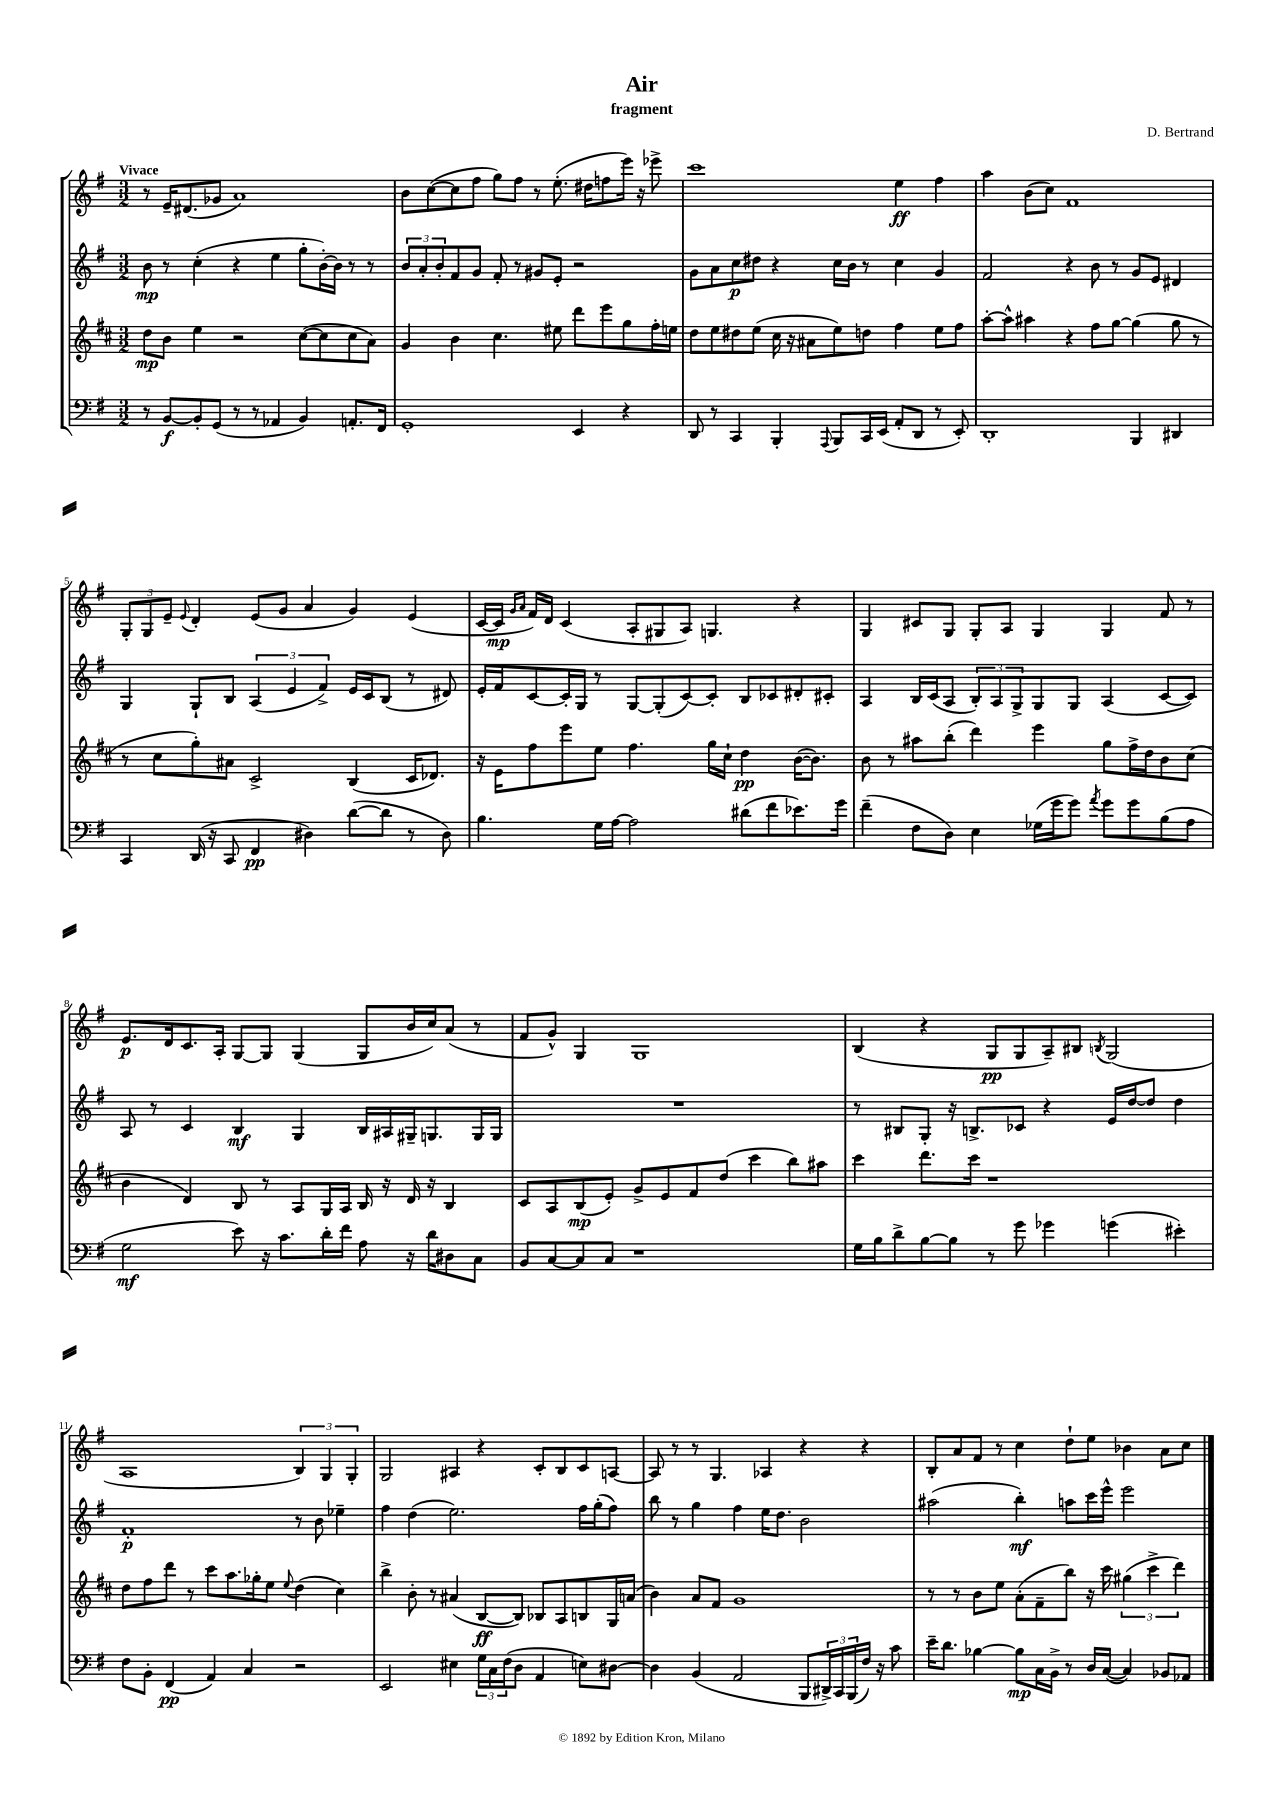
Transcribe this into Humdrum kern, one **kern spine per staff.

**kern	**kern	**kern	**kern
*staff4	*staff3	*staff2	*staff1
*clefF4	*clefG2	*clefG2	*clefG2
*k[f#]	*k[f#c#]	*k[f#]	*k[f#]
*M3/2	*M3/2	*M3/2	*M3/2
8r	8dd\L	8b\	8r
[8BB/L	8b\J	8r	16e~/LK
.	.	.	(8.d#/
8BB'/]	4ee\	(4cc'\	.
(8GG/J	.	.	8g-/J
8r	2r	4r	1a)
8r	.	.	.
4AA-/	.	4ee\	.
4BB/)	([8cc#\L	8gg'\L	.
.	8cc#\]	[16b'\L)	.
.	.	16b\]JJ	.
8.AA'/L	8cc#\	8r	.
.	8a\J)	8r	.
16FF#/Jk	.	.	.
=	=	=	=
1GG'	4g/	12b/L	8b\L
.	.	12a'/	.
.	.	.	([8cc\
.	.	12b'/	.
.	4b\	8f#/	8cc\]
.	.	8g/J	8ff#\J
.	4.cc#\	8f#'/	8gg\L)
.	.	8r	8ff#\J
.	.	8g#/L	8r
.	8ee#\	8e'/J	(8.ee'\
4EE/	8ddd\L	2r	.
.	.	.	16dd#\LK
.	8eee\	.	8ff\
4r	8gg\	.	16eee\Jk)
.	.	.	16r
.	16ff#'\L	.	8eee-^\
.	16ee\JJ	.	.
=	=	=	=
8DD/	8dd\L	8g\L	1ccc
8r	8ee\	8a\	.
4CC/	8dd#\	8cc\	.
.	(8ee\J	8dd#\J	.
4BBB'/	16cc#\	4r	.
.	16r	.	.
.	8a#\L	.	.
8qqAAA/	.	.	.
8BBB/L	8ee\)	16cc\LL	.
.	.	16b\JJ	.
16CC/L	8dd\J	8r	.
(16EE/JJ	.	.	.
8AA'/L	4ff#\	4cc\	4ee\
8DD/J	.	.	.
8r	8ee\L	4g/	4ff#\
8EE'/)	8ff#\J	.	.
=	=	=	=
1DD'	[8aa'\L	2f#/	4aa\
.	8aa^^\]J	.	.
.	4aa#\	.	(8b\L
.	.	.	8cc\J)
.	4r	4r	1f#
.	8ff#\L	8b\	.
.	[8gg\J	8r	.
4BBB/	(4gg\]	8g/L	.
.	.	8e/J	.
4DD#/	8gg\	4d#/	.
.	8r	.	.
=	=	=	=
4CC/	8r	4G/	12G'/L
.	.	.	12G/
.	8cc#\L	.	.
.	.	.	12e~/J
.	.	.	8qqe/
(16DD/	8gg'\)	8G`/L	4d'/
16r	.	.	.
8CC/	8a#\J	8B/J	.
4FF#/	2c#^/	(6A/	(8e/L
.	.	.	8g/J
.	.	6e/	.
4D#\)	.	.	4a/
.	.	6f#^/)	.
([8d\L	(4B/	16e/LL	4g/)
.	.	16c/J	.
8d\]J	.	(8B/J	.
8r	16c#/LK	8r	(4e/
.	8.d-/J)	.	.
8D#\)	.	8d#/)	.
=	=	=	=
4.B\	16r	16e'/LL	[16c/LL
.	16e\LK	16f#/J	16c/]JJ
.	.	.	16qqg/LL
.	.	.	16qqa/JJ
.	8ff#\	[8c/	16f#/LL)
.	.	.	16d/JJ
.	8eee\	16c'/]L	(4c/
.	.	16G/JJ	.
16G\LL	8ee\J	8r	.
[16A\JJ	.	.	.
2A\]	4.ff#\	[8G/L	8A'/L
.	.	(8G'/]	8G#/
.	.	[8c/)	8A/J)
.	16gg\LL	8c'/]J	4.G/
.	16cc#`\JJ	.	.
(8d#\L	4dd\	8B/L	.
8f#\	.	8c-/	.
8.e-\)	([16b\LK	8d#'/	4r
.	8.b\]J)	.	.
.	.	8c#'/J	.
16g\Jk	.	.	.
=	=	=	=
(4f#~\	8b\	4A/	4G/
.	8r	.	.
8F#\L	8aa#\L	16B/LL	8c#/L
.	.	(16c/J	.
8D\J)	(8bb'\J	8A/J	8G/J
4E\	4ddd\)	12B'/L)	8G'/L
.	.	12A/	.
.	.	.	8A/J
.	.	12G^/	.
(16G-\LL	4eee\	8G/	4G/
16g\J	.	.	.
8g\J)	.	8G/J	.
8qa/	.	.	.
8g\L	8gg\L	(4A/	4G/
8g\	16ff#^\L	.	.
.	16dd\J	.	.
(8B\	8b\	[8c/L	8f#/
8A\J	(8cc#\J	8c/]J)	8r
=	=	=	=
2G\	4b\	8A/	8.e/L
.	.	8r	.
.	.	.	16d/k
.	4d/)	4c/	8.c/
.	.	.	16A'/Jk
8e\)	8B/	4B/	[8G/L
16r	8r	.	8G/]J
8.c\L	.	.	.
.	8A/L	4G/	(4G/
16d'\L	16G/L	.	.
16f#\JJ	16A/JJ	.	.
8A\	16B/	16B/LL	8G/L
.	16r	16A#/	.
16r	16d/	16G#~/J	16b/L
16d\LK	16r	8.G/	16cc/J)
8D#\	4B/	.	(8a/J
8C\J	.	16G/L	8r
.	.	16G/JJ	.
=	=	=	=
8BB/L	8c#/L	1.r	8f#/L
[8C/	8A/	.	8g^^/J)
8C/]	(8B/	.	4G/
8C/J	8e'/J)	.	.
1r	8g^/L	.	1G
.	8e/	.	.
.	8f#/	.	.
.	(8dd/J	.	.
.	4ccc#\	.	.
.	8bb\L)	.	.
.	8aa#\J	.	.
=	=	=	=
16G\LL	4ccc#\	8r	(4B/
16B\J	.	.	.
8d^\	.	8B#/L	.
[8B\	8.ddd\L	8G'/J	4r
8B\]J	.	16r	.
.	16ccc#\Jk	8.B^/L	.
8r	1r	.	8G/L
8g\	.	8c-/J	8G/
4g-\	.	4r	8A~/)
.	.	.	8B#/J
.	.	.	8qB/
(4g\	.	16e/LL	(2G/
.	.	[16dd/J	.
.	.	8dd/]J	.
4e#'\)	.	4dd\	.
=	=	=	=
8F#\L	8dd\L	1f#'	1A
8BB'\J	8ff#\	.	.
(4FF#/	8ddd\J	.	.
.	8r	.	.
4AA/)	8ccc#\L	.	.
.	8.aa\	.	.
4C/	.	.	.
.	16gg-'\k	.	.
.	8ee\J	.	.
.	8qqee/	.	.
2r	(4dd\	8r	6B/)
.	.	8b\	.
.	.	.	6G/
.	4cc#\)	4ee-~\	.
.	.	.	6G'/
=	=	=	=
2EE/	4bb^\	4ff#\	2G/
.	8b'\	(4dd\	.
.	8r	.	.
4E#\	(4a#/	2.ee\)	4A#/
24G\LL	[8B/L	.	4r
24C\	.	.	.
(24F#\J	.	.	.
8D\J	8B/]J)	.	.
4AA/	8B-/L	.	8c'/L
.	8A/	.	8B/
8E\L)	8B/	16ff#\LL	8c/
.	.	(16gg'\J	.
[8D#\J	16G/L	8ff#\J)	[8A/J
.	(16a/JJ	.	.
=	=	=	=
4D#\]	4b\)	8bb\	8A/]
.	.	8r	8r
(4BB/	8a/L	4gg\	8r
.	8f#/J	.	4.G/
2AA/	1g	4ff#\	.
.	.	16ee\LK	4A-/
.	.	8.dd\J	.
8BBB/L	.	2b\	4r
24DD#^/L)	.	.	.
24CC/	.	.	.
(24BBB/	.	.	.
16F#/JJ)	.	.	4r
16r	.	.	.
8c\	.	.	.
=	=	=	=
16e~\LK	8r	(2aa#\	8B'/L
8.d\J	.	.	.
.	8r	.	8a/
[4B-\	8b\L	.	8f#/J
.	8ee\J	.	8r
8B-\]L	(8a'\L	4bb'\)	4cc\
16C\L	8f#~\	.	.
16BB^\JJ	.	.	.
8r	8bb\J)	8aa\L	8dd`\L
16D/LL	16r	16ccc\L	8ee\J
([16C/JJ	16ccc#\	16eee^^\JJ	.
4C/])	(6gg#\	2eee\	4b-\
.	6ccc#^\	.	.
8BB-/L	.	.	8a\L
.	6ddd\)	.	.
8AA-/J	.	.	8cc\J
==	==	==	==
*-	*-	*-	*-
